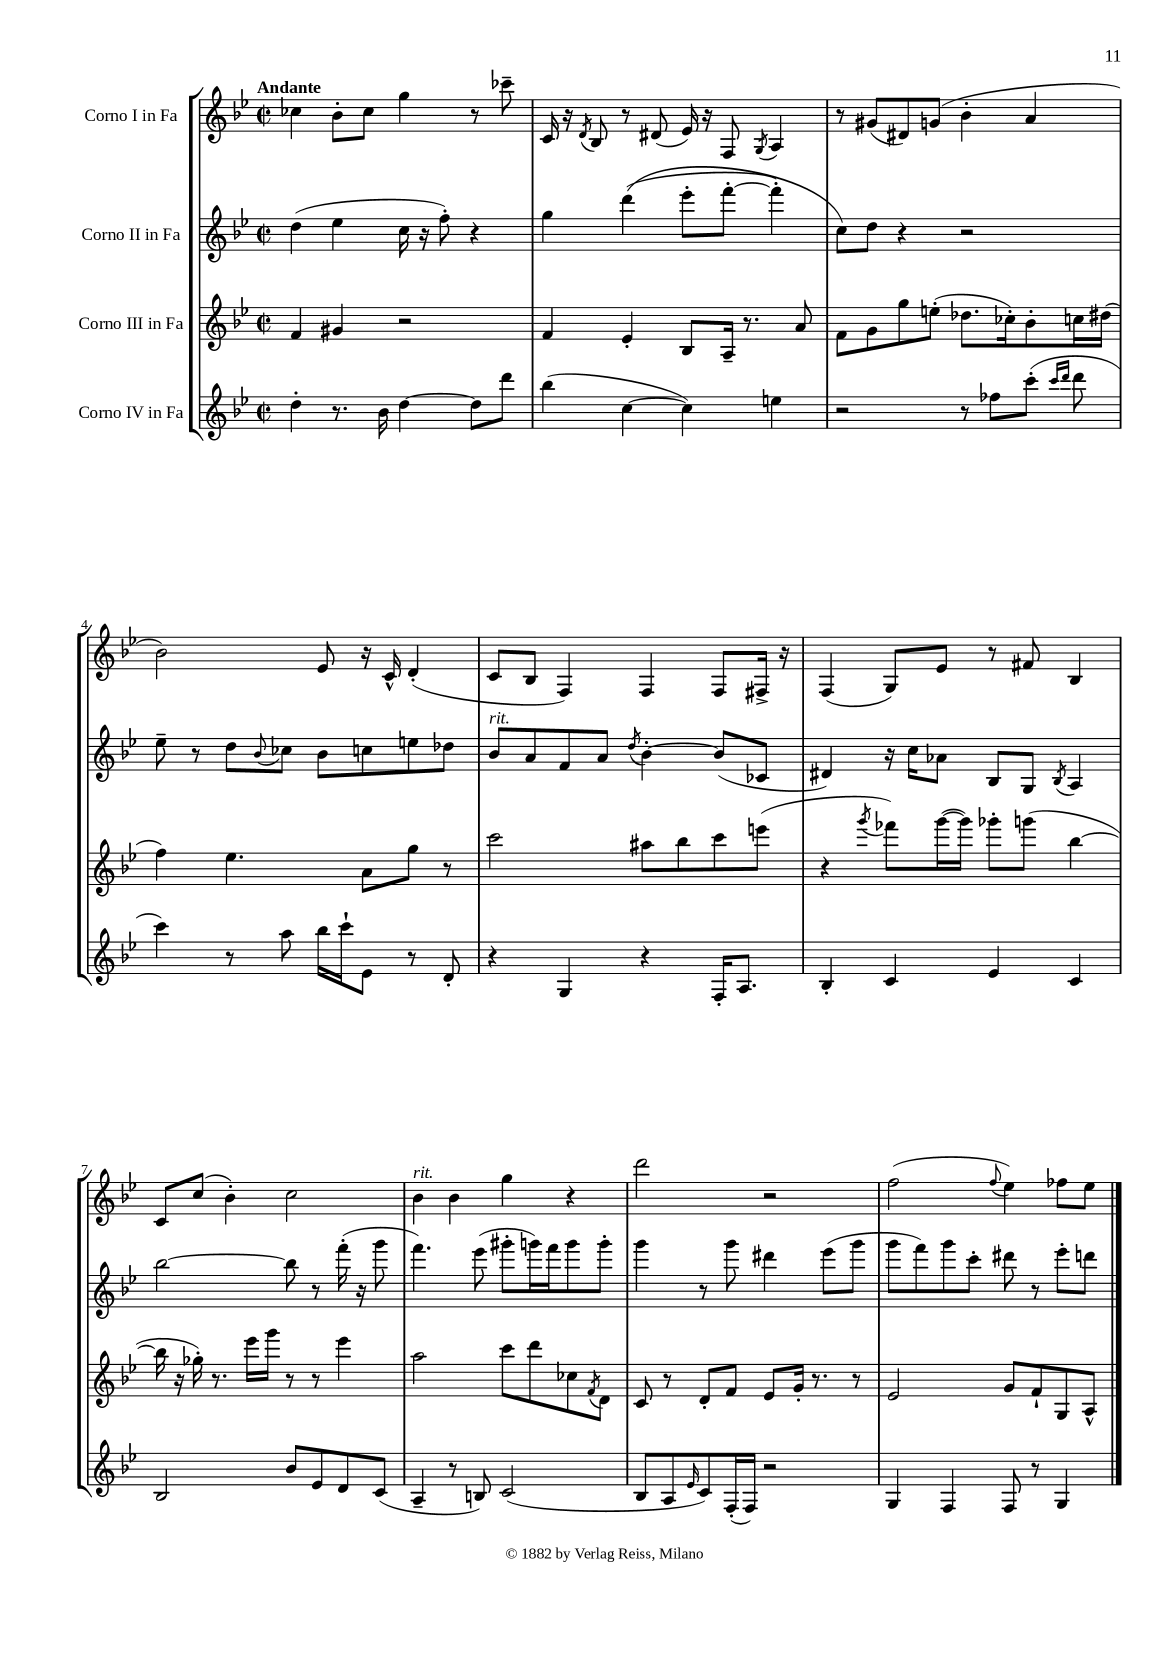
<<
\new StaffGroup <<
\new Staff = "s0" \with { instrumentName = "Corno I in Fa" } {
    \clef treble \key bes \major \defaultTimeSignature \time 2/2 \tempo "Andante"
    ces''4 bes'8-. ces''8 g''4 r8 ces'''8-- |
    c'16 r16 \acciaccatura { d'8 } bes8 r8 dis'8( ees'16) r16 f8 \acciaccatura { g8 } a4 |
    r8 gis'8( dis'8) g'8( bes'4-. a'4 |
    bes'2) ees'8 r16 c'16-^ d'4-.( |
    c'8 bes8 f4) f4 f8 fis16-> r16 |
    f4( g8) ees'8 r8 fis'8 bes4 |
    c'8 c''8( bes'4-.) c''2 |
    bes'4^\markup { \italic "rit." } bes'4 g''4 r4 |
    d'''2 r2 |
    f''2( \appoggiatura { f''8 } ees''4) fes''8 ees''8 \bar "|." |
}
\new Staff = "s1" \with { instrumentName = "Corno II in Fa" } {
    \clef treble \key bes \major \defaultTimeSignature \time 2/2
    d''4( ees''4 c''16 r16 f''8-.) r4 |
    g''4 d'''4(\( ees'''8-. f'''8~-. f'''4-.) |
    c''8\) d''8 r4 r2 |
    ees''8-- r8 d''8 \appoggiatura { bes'8 } ces''8 bes'8 c''8 e''8 des''8 |
    bes'8^\markup { \italic "rit." } a'8 f'8 a'8 \acciaccatura { d''8 } bes'4~-. bes'8( ces'8 |
    dis'4) r16 c''16 aes'8 bes8 g8 \acciaccatura { bes8 } a4 |
    bes''2~ bes''8 r8 f'''16-.( r16 g'''8 |
    f'''4.) ees'''8( gis'''8-. g'''16) f'''16 g'''8 g'''8-. |
    g'''4 r8 g'''8 dis'''4 ees'''8( g'''8 |
    g'''8 f'''8) g'''8 c'''8-. dis'''8 r8 ees'''8-. d'''8 \bar "|." |
}
\new Staff = "s2" \with { instrumentName = "Corno III in Fa" } {
    \clef treble \key bes \major \defaultTimeSignature \time 2/2
    f'4 gis'4 r2 |
    f'4 ees'4-. bes8 a16-- r8. a'8 |
    f'8 g'8 g''8 e''8-.( des''8. ces''16-.) bes'8-. c''16 dis''16( |
    f''4) ees''4. a'8 g''8 r8 |
    c'''2 ais''8 bes''8 c'''8 e'''8( |
    r4 \acciaccatura { g'''8 } fes'''8) g'''16~( g'''16) ges'''8-. g'''8( bes''4~ |
    bes''16 r16 ges''16-.) r8. ees'''16 g'''16 r8 r8 ees'''4 |
    a''2 c'''8 d'''8 ces''8 \acciaccatura { f'8 } d'8 |
    c'8 r8 d'8-. f'8 ees'8 g'16-. r8. r8 |
    ees'2 g'8 f'8-! g8 a8-^ \bar "|." |
}
\new Staff = "s3" \with { instrumentName = "Corno IV in Fa" } {
    \clef treble \key bes \major \defaultTimeSignature \time 2/2
    d''4-. r8. bes'16 d''4~ d''8 d'''8 |
    bes''4( c''4~ c''4) e''4 |
    r2 r8 fes''8 c'''8-.( \grace { c'''16 d'''16 } d'''8 |
    c'''4) r8 a''8 bes''16 c'''16-! ees'8 r8 d'8-. |
    r4 g4 r4 f16-. a8. |
    bes4-. c'4 ees'4 c'4 |
    bes2 bes'8 ees'8 d'8 c'8( |
    a4-- r8 b8) c'2( |
    bes8 a8 \grace { ees'16 } c'8) f16-.( f16) r2 |
    g4 f4 f8 r8 g4 \bar "|." |
}
>>
>>
